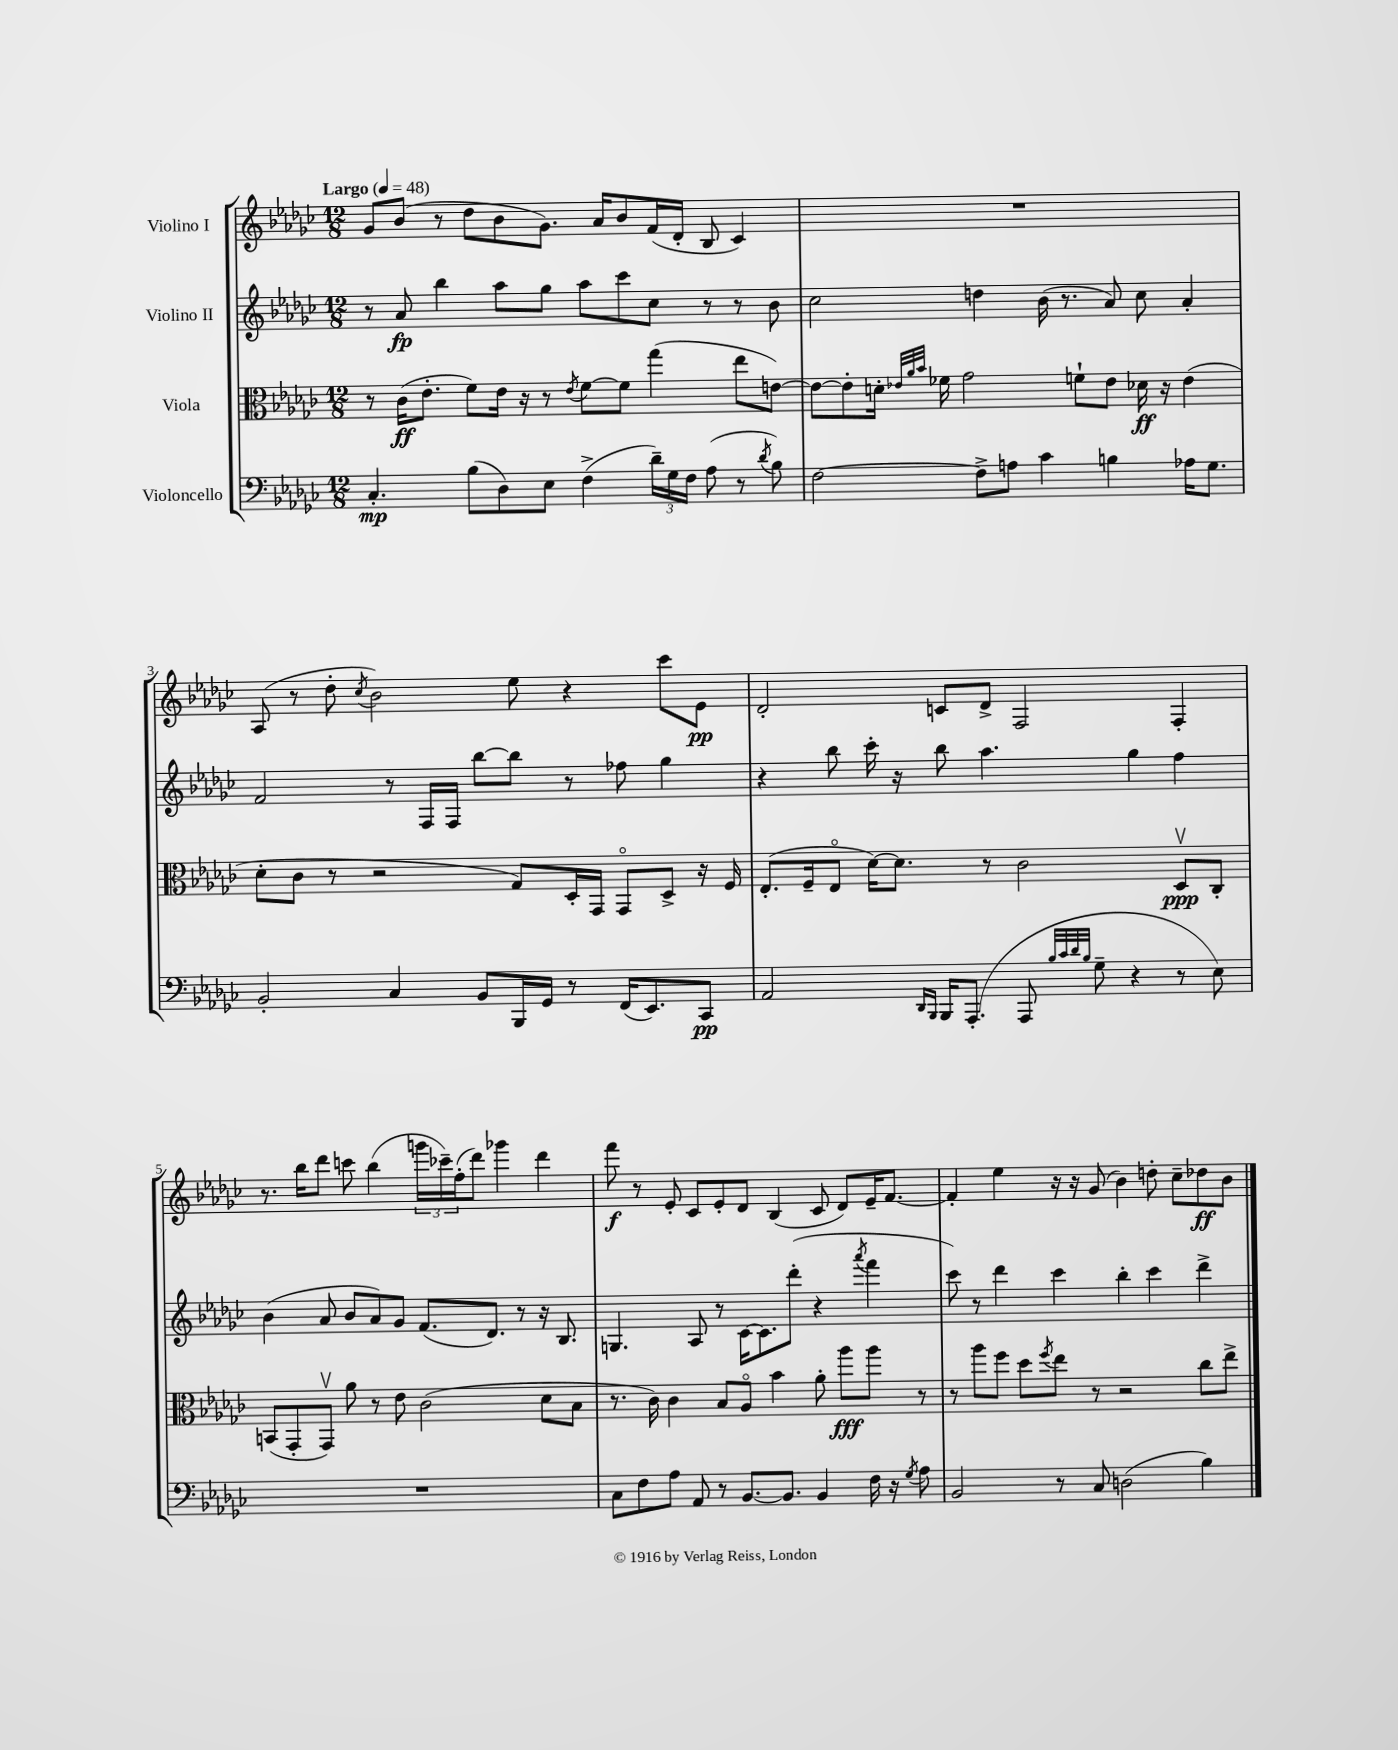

**kern	**kern	**kern	**kern
*staff4	*staff3	*staff2	*staff1
*clefF4	*clefC3	*clefG2	*clefG2
*k[b-e-a-d-g-c-]	*k[b-e-a-d-g-c-]	*k[b-e-a-d-g-c-]	*k[b-e-a-d-g-c-]
*M12/8	*M12/8	*M12/8	*M12/8
*MM48	*MM48	*MM48	*MM48
4.C-'	8r	8r	8g-
.	(16c-	8a-	(8b-
.	8.e-'	.	.
.	.	4bb-	8r
(8B-	8f)	.	8dd-
8D-)	16e-	8aa-	8b-
.	16r	.	.
8E-	8r	8gg-	8.g-)
.	8qe-	.	.
(4F^	[8f	8aa-	.
.	.	.	16a-
.	8f]	8ccc-	8b-
24d-~)	(4gg-	8cc-	(16f
24G-	.	.	.
.	.	.	16d-'
24F	.	.	.
(8A-	.	8r	8B-
8r	8ee-	8r	4c-)
8qd-	.	.	.
8B-)	[8e)	8b-	.
=	=	=	=
[2F	8e_	2cc-	1.r
.	8e']	.	.
.	16d'	.	.
.	32qqe-	.	.
.	32qqa-	.	.
.	32qqb-	.	.
.	16f-	.	.
.	2g-	.	.
8F^]	.	4dd	.
8A	.	.	.
4c-	.	(16b-	.
.	.	8.r	.
.	8f`	.	.
4B	8e-	8a-)	.
.	16d-	8cc-	.
.	16r	.	.
16A-	(4e-	4a-'	.
8.G-	.	.	.
=	=	=	=
2BB-'	8d-'	2f	(8A-
.	8c-	.	8r
.	8r	.	8dd-'
.	.	.	8qcc-
.	2r	.	2b-)
4C-	.	8r	.
.	.	16F	.
.	.	16F	.
8BB-	.	[8bb-	.
16BBB-	8G-)	8bb-]	8ee-
16GG-	.	.	.
8r	16D-'	8r	4r
.	16GG-	.	.
(16FF	8GG-o	8ff-	.
8.EE-)	.	.	.
.	8D-^	4gg-	8ccc-
8CC-	16r	.	8e-
.	16F	.	.
=	=	=	=
2AA-	(8.E-'	4r	2d-'
.	16F~	.	.
.	8E-o	8bb-	.
.	[16d-)	16ccc-'	.
.	8.d-]	16r	.
16qqDD-	.	.	.
16qqBBB-	.	.	.
16BBB-	.	8bb-	8c
(8.AAA-'	.	.	.
.	8r	4.aa-	8d-^
8AAA-	2c-	.	2F
32qqB-	.	.	.
32qqc-	.	.	.
32qqd-	.	.	.
32qqB-	.	.	.
8G-~	.	.	.
4r	.	4gg-	.
8r	8D-v	4ff	4F'
8E-)	8C-'	.	.
=	=	=	=
1.r	(8BB	(4b-	8.r
.	8GG-'	.	.
.	.	.	16bb-
.	8GG-v)	8a-	8ddd-
.	8a-	8b-	8ccc
.	8r	8a-)	(4bb-
.	8e-	8g-	.
.	(2c-	(8.f	24ggg
.	.	.	24ccc-~)
.	.	.	(24ff'
.	.	.	8ddd-)
.	.	8.d-)	.
.	.	.	4ggg-
.	.	8r	.
.	8d-	16r	4ddd-
.	.	8.B-	.
.	8B-	.	.
=	=	=	=
8C-	8.r	4.G	8fff
8F	.	.	8r
.	16c-)	.	.
8A-	4c-	.	8e-'
8AA-	.	8A-	8c-
8r	8B-	8r	8e-'
[8.BB-	8A-o	[16c-	8d-
.	.	8.c-]	.
.	4b-	.	(4B-
8.BB-]	.	.	.
.	.	(8ddd-'	.
4BB-	8a-'	4r	8c-
.	8aa-	.	8d-)
.	.	8qaaa-	.
16F	8aa-	4fff	16e-~
16r	.	.	[8.f
8qG-	.	.	.
8A-	8r	.	.
=	=	=	=
2BB-	8r	8ccc-)	4f']
.	8aa-	8r	.
.	8ff	4ddd-	4ee-
.	8dd-	.	.
.	8qff	.	.
8r	8ee-	4ccc-	16r
.	.	.	16r
8C-	8r	.	(8g-
(2D	2r	4bb-'	4b-)
.	.	4ccc-	8dd'
.	.	.	8cc-~
4B-)	8cc-	4ddd-^	8dd-
.	8ee-^	.	8b-
==	==	==	==
*-	*-	*-	*-
